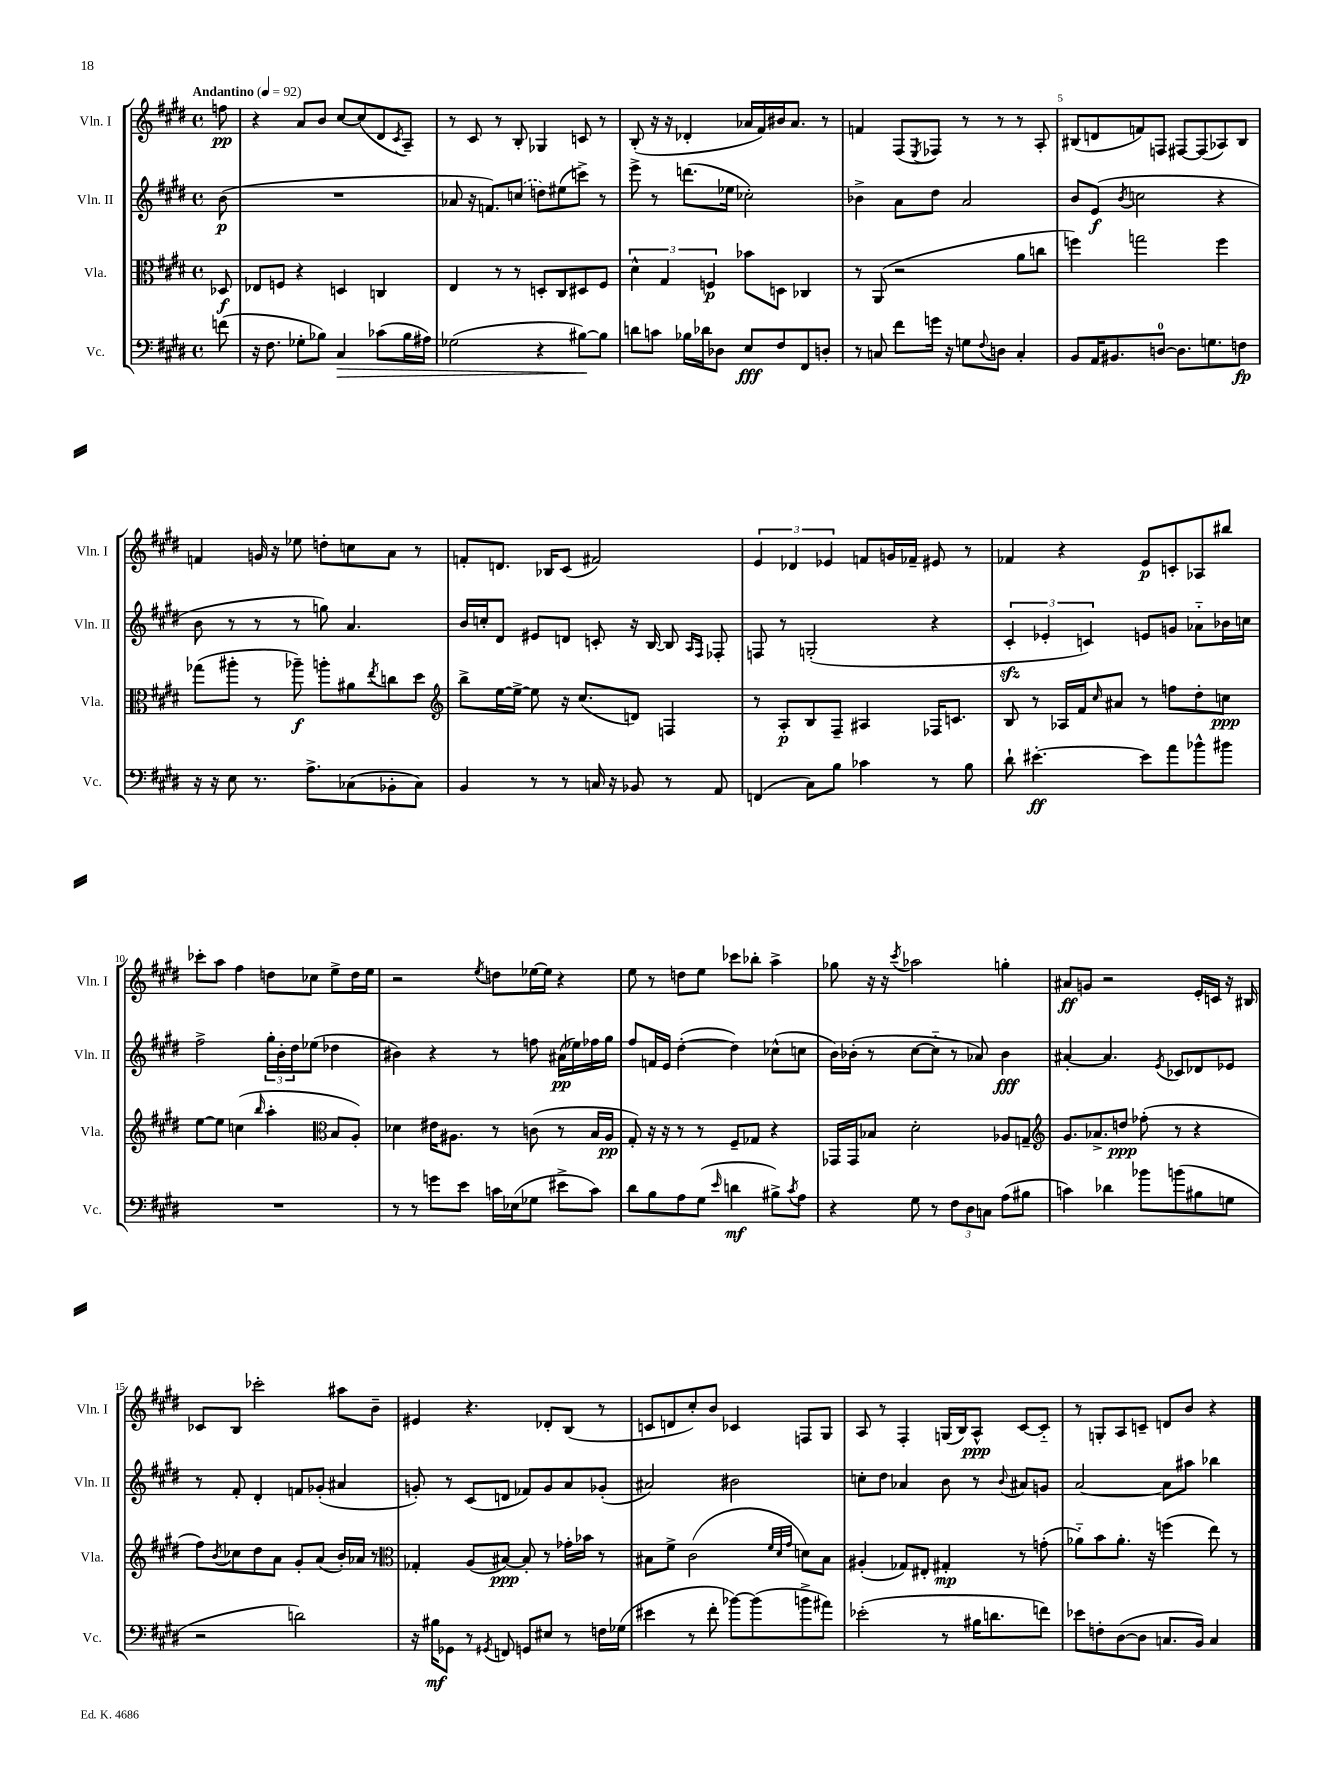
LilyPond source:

<<
\new StaffGroup <<
\new Staff = "s0" \with { instrumentName = "Vln. I" shortInstrumentName = "Vln. I" } {
    \clef treble \key e \major \defaultTimeSignature \time 4/4 \partial 8 \tempo "Andantino" 4 = 92
    f''8\pp |
    r4 a'8 b'8 cis''8~ cis''8( dis'8 \acciaccatura { cis'8 } a8--) |
    r8 cis'8 r8 b8-. ges4 c'8 r8 |
    b8-.( r16 r16 des'4-. aes'16 fis'16) bis'16 aes'8. r8 |
    f'4 fis8( \acciaccatura { e8 } fes8) r8 r8 r8 a8-. |
    bis8( d'8 f'8) f8 fis8~ fis8( aes8) bis8 |
    f'4 g'16 r16 ees''8 d''8-. c''8 a'8 r8 |
    f'8-. d'8. bes16 cis'8( fis'2) |
    \tuplet 3/2 { e'4 des'4 ees'4 } f'8 g'16 fes'16-- eis'8 r8 |
    fes'4 r4 e'8\p c'8-. aes8 bis''8 |
    ces'''8-. a''8 fis''4 d''8 ces''8 e''8-> d''16 e''16 |
    r2 \acciaccatura { e''8 } d''8 ees''16~ ees''16 r4 |
    e''8 r8 d''8 e''8 ces'''8 bes''8-. a''4-> |
    ges''8 r16 r16 \acciaccatura { cis'''8 } aes''2 g''4-. |
    ais'8\ff g'8 r2 e'16-. c'16 r16 bis16 |
    ces'8 b8 ces'''2-. ais''8 b'8-- |
    eis'4 r4. des'8-. b8( r8 |
    c'8 d'8 cis''8-.) b'8 ces'4 f8 gis8 |
    a8 r8 fis4-. g16( b16) a8-^\ppp cis'8~ cis'8-_ |
    r8 g8-. a8 c'8-- d'8 b'8 r4 \bar "|." |
}
\new Staff = "s1" \with { instrumentName = "Vln. II" shortInstrumentName = "Vln. II" } {
    \clef treble \key e \major \defaultTimeSignature \time 4/4 \partial 8
    b'8\p( |
    R1 |
    aes'8 r16 f'8.) \once \slurDashed c''8( d''8) eis''8( c'''8->) r8 |
    e'''8-> r8 d'''8.( ees''16 ces''2-.) |
    bes'4-> a'8 dis''8 a'2 |
    b'8 e'8\f( \acciaccatura { b'8 } c''2 r4 |
    b'8 r8 r8 r8 g''8) a'4. |
    b'16 c''16-. dis'8 eis'8 d'8 c'8-. r16 b16~ b8 \grace { a16 fis16 } fes8-. |
    f8 r8 g2-.( r4 |
    \tuplet 3/2 { cis'4-.\sfz ees'4-. c'4) } e'8 g'8 aes'8-_ bes'16 c''16 |
    fis''2-> \tuplet 3/2 { gis''16-. b'16-. dis''16 } ees''8( des''4 |
    bis'4) r4 r8 f''8 ais'16\pp( ees''16) fes''16 gis''16 |
    fis''8 f'16 e'16 dis''4~-.( dis''4) ces''8-^( c''8 |
    b'16) bes'16-.( r8 cis''8~ cis''8-_ r8 aes'8) bes'4\fff |
    ais'4~-. ais'4. \acciaccatura { e'8 } ces'8 des'8 ees'8 |
    r8 fis'8-. dis'4-. f'8 ges'8-.( ais'4 |
    g'8-.) r8 cis'8( d'8 fes'8) g'8 a'8 ges'8-.( |
    ais'2) bis'2 |
    c''8-. dis''8 aes'4 b'8 r8 \appoggiatura { b'8 } ais'8 g'8 |
    a'2~ a'8 ais''8 bes''4 \bar "|." |
}
\new Staff = "s2" \with { instrumentName = "Vla." shortInstrumentName = "Vla." } {
    \clef alto \key e \major \defaultTimeSignature \time 4/4 \partial 8
    des8\f |
    ees8 f8 r4 d4 c4 |
    e4 r8 r8 d8-. cis8 dis8 fis8 |
    \tuplet 3/2 { dis'4-^ gis4 f4\p } bes'8 d8 ces4 |
    r8 a,8( r2 a'8 c''8 |
    f''4) g''2 f''4 |
    ges''8( ais''8-. r8 aes''8--\f) a''8-. ais'8 \acciaccatura { e''8 } c''8 dis''8 |
    \clef treble b''8-> e''16~ e''16~-> e''8 r16 cis''8.( d'8) f4 |
    r8 a8-.\p b8 fis8-- ais4 fes16 c'8. |
    b8 r8 aes16 fis'16 \grace { cis''16 } ais'8 r8 f''8 dis''8-. c''8\ppp |
    e''8~ e''8 c''4( \grace { b''16 } a''4-. \clef alto b8 a8-.) |
    des'4 eis'16 ais8. r8 c'8( r8 b16 ais16\pp |
    gis8-.) r16 r16 r8 r8 fis8-- ges8 r4 |
    ges,16 ges,16 bes8 dis'2-. aes8 g8-- |
    \clef treble gis'8. aes'8.-> d''8\ppp fes''8-.( r8 r4 |
    fis''8) \acciaccatura { b'8 } ces''8 dis''8 a'8 gis'8-. a'8( b'16-.) aes'16 r8 |
    \clef alto ges4-. a8( bis8~\ppp) bis8-. r8 ges'16-. bes'16 r8 |
    bis8 fis'8-> cis'2( \grace { fis'32 dis'32 gis'32 } d'8) bis8 |
    ais4-.( ges8) eis8-. gis4-.\mp r8 g'8-.( |
    aes'8-_) b'8 aes'8.-. r16 f''4( e''8) r8 \bar "|." |
}
\new Staff = "s3" \with { instrumentName = "Vc." shortInstrumentName = "Vc." } {
    \clef bass \key e \major \defaultTimeSignature \time 4/4 \partial 8
    f'8( |
    r16 fis8. ges8-. bes8) cis4\> ces'8( bes16 ais16) |
    ges2( r4 bis8~\!) bis8 |
    d'8 c'8 bes16 des'16 des8 e8\fff fis8 fis,8 d8-. |
    r8 c8 fis'8 g'16 r16 g8 \appoggiatura { fis8 } d8 c4-. |
    b,8 a,16 bis,8. d8-0~ d8. g8. f8\fp |
    r16 r16 e8 r8. a8.-> ces8( bes,8-. ces8) |
    b,4 r8 r8 c16 r16 bes,8 r8 a,8 |
    f,4( cis8) b8 ces'4 r8 b8 |
    dis'8-! eis'4.~-.\ff eis'8 a'8 bes'8-^ bis'8 |
    R1 |
    r8 r8 g'8 e'8 c'16 ees16( ges8 eis'8-> c'8) |
    dis'8 b8 a8 gis8( \grace { e'16 } d'4\mf bis8->) \acciaccatura { cis'8 } a8 |
    r4 gis8 r8 \tuplet 3/2 { fis8 dis8 c8 } a8( bis8 |
    c'4) des'4 bes'8 b'8( bis8 g8 |
    r2 d'2) |
    r16 bis16\mf ges,8 r8 \acciaccatura { gis,8 } f,8 g,8 eis8 r8 f16 ges16( |
    eis'4 r8 fis'8-. bes'8~) bes'8( b'8-> ais'8) |
    ees'2-.( r8 bis16 d'8. f'8) |
    ees'8 f8-. dis8~( dis8 c8. b,16) c4 \bar "|." |
}
>>
>>
\layout { \context { \Score \override BarNumber.break-visibility = ##(#f #t #t) barNumberVisibility = #(every-nth-bar-number-visible 5) } }
